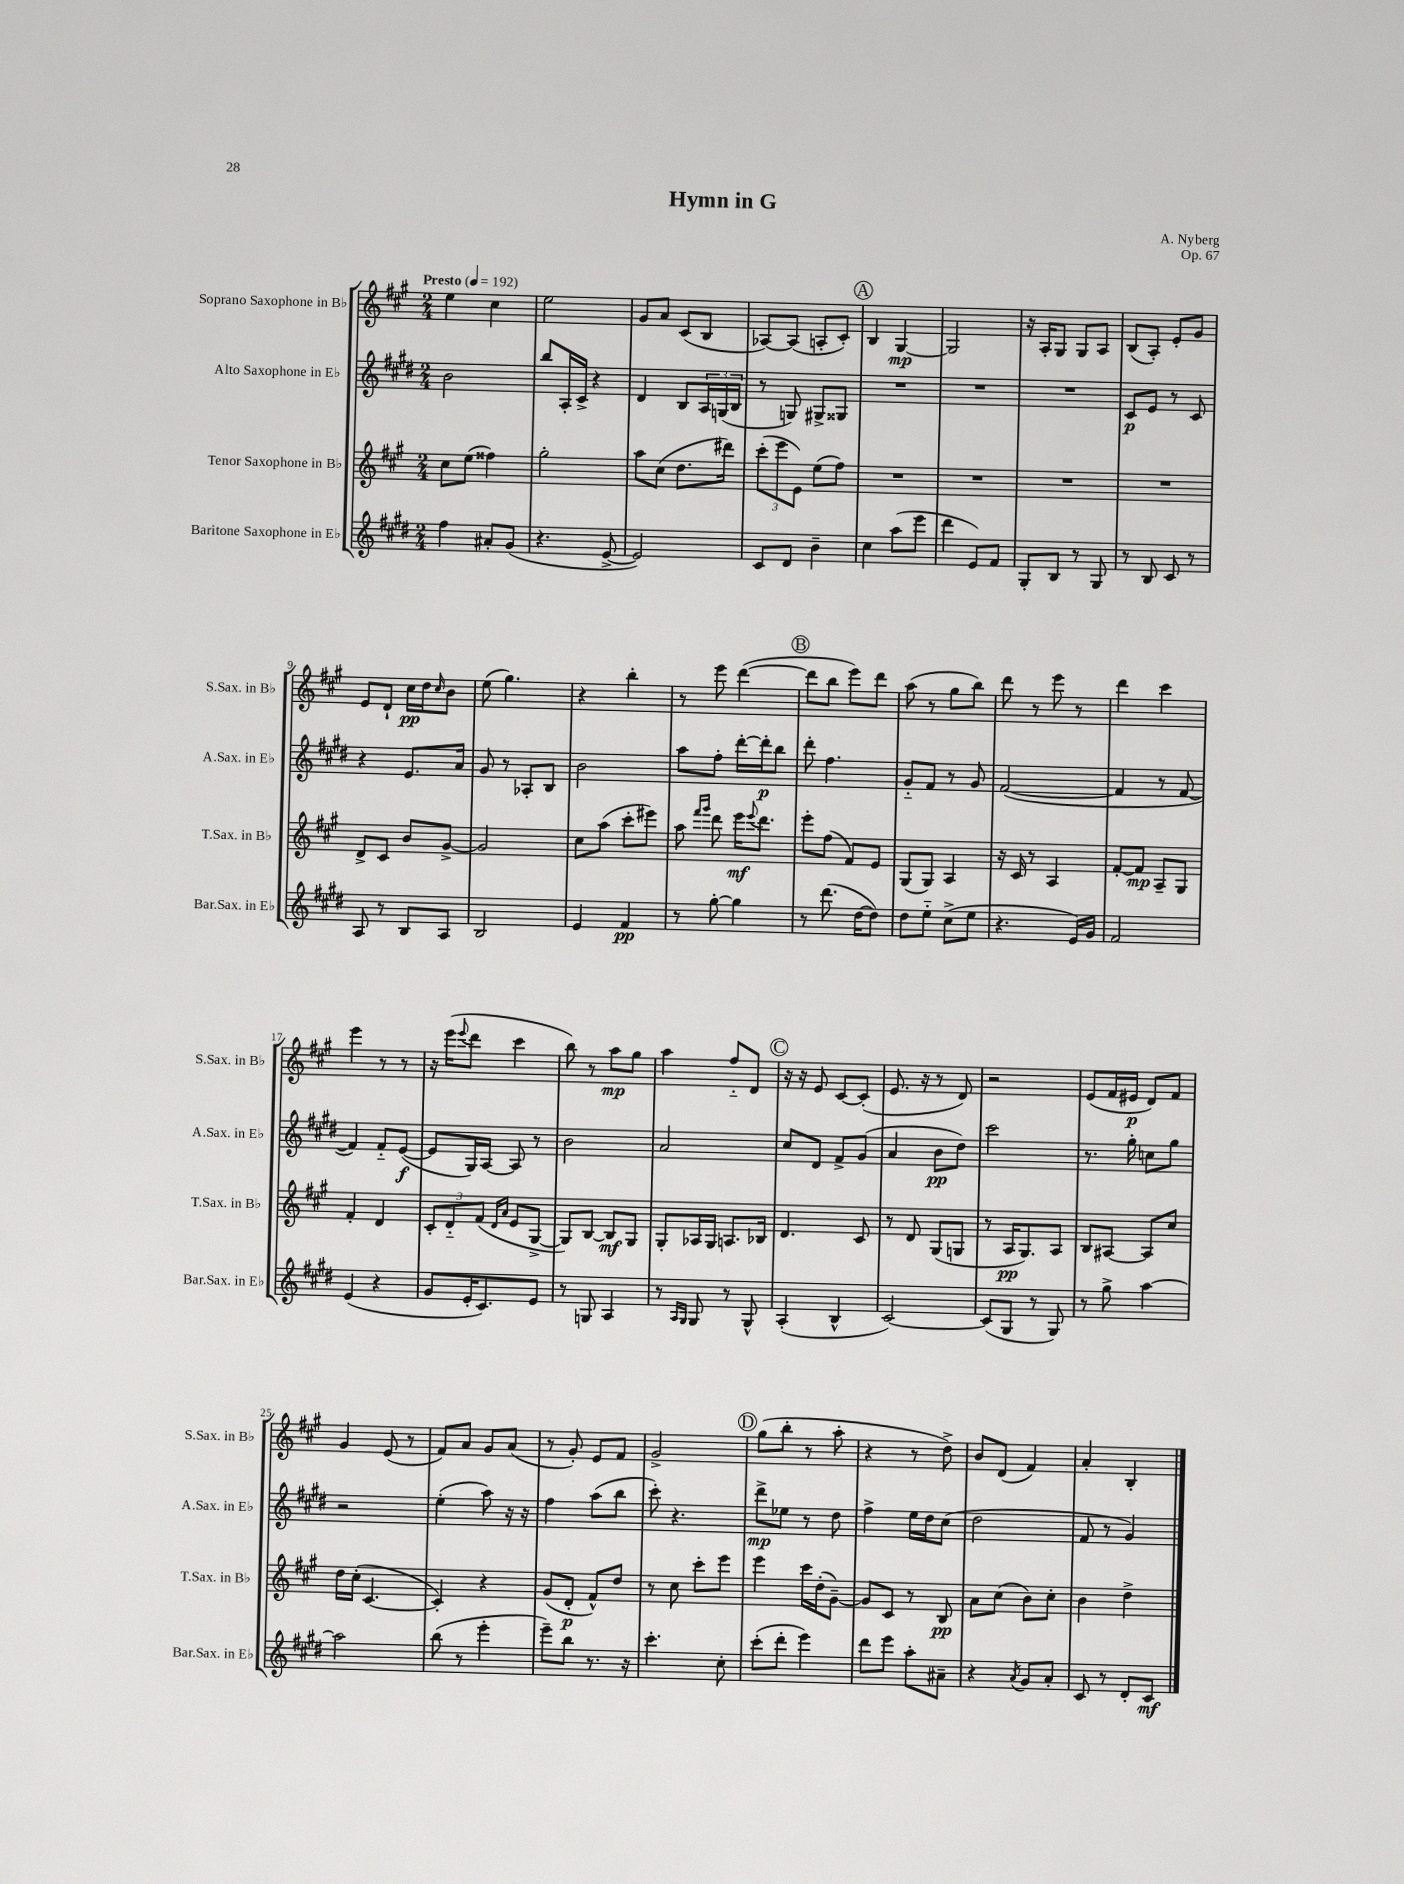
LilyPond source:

\header { title = "Hymn in G" composer = "A. Nyberg" opus = "Op. 67" }
<<
\new StaffGroup <<
\new Staff = "s0" \with { instrumentName = "Soprano Saxophone in Bb" shortInstrumentName = "S.Sax. in Bb" } {
    \clef treble \key a \major \numericTimeSignature \time 2/4 \tempo "Presto" 4 = 192
    e''4 cis''4 |
    e''2 |
    gis'8 a'8 cis'8( b8 |
    aes8~) aes8( a8-. cis'8-.) |
    \mark \markup { \circle "A" } b4 gis4~\mp |
    gis2 |
    r16 a16-. gis8 gis8 a8 |
    b8( a8-.) e'8-. gis'8 |
    e'8 d'8-! cis''16\pp d''16 \grace { cis''16 } b'8 |
    e''8( gis''4.) |
    r4 b''4-. |
    r8 e'''8 d'''4~( |
    \mark \markup { \circle "B" } d'''8 b''8 e'''8) d'''8 |
    a''8( r8 gis''8 b''8) |
    d'''8 r8 e'''8 r8 |
    d'''4 cis'''4 |
    e'''4 r8 r8 |
    r16 e'''16( \appoggiatura { e'''8 } d'''8 cis'''4 |
    b''8) r8 a''8\mp gis''8 |
    a''4 fis''8-_ d'8 |
    \mark \markup { \circle "C" } r16 r16 e'8 cis'8~ cis'8-.( |
    e'8. r16 r8 d'8) |
    r2 |
    e'8( fis'16 eis'16\p d'8) fis'8 |
    gis'4 e'8( r8 |
    fis'8) a'8 gis'8 a'8( |
    r8 gis'8-.) e'8 fis'8 |
    gis'2-> |
    \mark \markup { \circle "D" } gis''8( b''8-. r8 a''8-. |
    r4 r8 d''8->) |
    b'8 d'8( fis'4) |
    a'4-. b4-. \bar "|." |
}
\new Staff = "s1" \with { instrumentName = "Alto Saxophone in Eb" shortInstrumentName = "A.Sax. in Eb" } {
    \clef treble \key e \major \numericTimeSignature \time 2/4
    b'2 |
    b''8 a16-. cis'16-> r4 |
    dis'4 b8 \tuplet 3/2 { a16 g16( b16 } |
    r8 g8) gis8-> gisis8 |
    \mark \markup { \circle "A" } R2 |
    R2 |
    R2 |
    cis'8\p e'8 r8 cis'8 |
    r4 e'8. a'16 |
    gis'8 r8 aes8-. b8 |
    b'2 |
    a''8 fis''8-. dis'''16~-. dis'''16-.\p b''8 |
    \mark \markup { \circle "B" } dis'''8-. fis''4. |
    gis'8-_ fis'8 r8 gis'8 |
    fis'2~( |
    fis'4 r8 fis'8~ |
    fis'4) fis'8-_ e'8~\f( |
    e'8 gis16) a16~ a8 r8 |
    b'2 |
    a'2 |
    \mark \markup { \circle "C" } cis''8 dis'8 fis'8-> gis'8( |
    a'4 b'8\pp dis''8) |
    cis'''2 |
    r8. gis''16-. c''8 gis''8 |
    r2 |
    e''4-.( a''8) r16 r16 |
    fis''4 a''8( b''8 |
    cis'''8-.) r4. |
    \mark \markup { \circle "D" } dis'''8->\mp ees''8 r8 dis''8 |
    fis''4-> e''16 dis''16 cis''8( |
    dis''2 |
    fis'8 r8 gis'4) \bar "|." |
}
\new Staff = "s2" \with { instrumentName = "Tenor Saxophone in Bb" shortInstrumentName = "T.Sax. in Bb" } {
    \clef treble \key a \major \numericTimeSignature \time 2/4
    cis''8 e''8( fisis''4) |
    gis''2-. |
    a''8 cis''8( d''8. dis'''16) |
    \tuplet 3/2 { cis'''8-.( e'''8 e'8) } e''8( fis''8) |
    \mark \markup { \circle "A" } R2 |
    R2 |
    R2 |
    R2 |
    d'8-> cis'8 b'8 gis'8~-> |
    gis'2 |
    cis''8 a''8( cis'''8-. eis'''8) |
    a''8 \grace { fis'''16 gis'''16 } d'''8 e'''16\mf \appoggiatura { e'''8 } d'''8. |
    \mark \markup { \circle "B" } e'''8-. fis''8( fis'8) e'8 |
    gis8( gis8) a4 |
    r16 cis'16 r8 a4 |
    fis'8~-. fis'8\mp a8-- gis8 |
    fis'4-. d'4 |
    \tuplet 3/2 { cis'8-. d'8-_ fis'8( } \grace { d'16 a'16 } e'8 gis8~-> |
    gis8) b8~ b8\mf gis8 |
    gis8-. aes16 gis16 a8. bes16 |
    \mark \markup { \circle "C" } d'4. cis'8 |
    r8 d'8 gis8( g8 |
    r8 a16\pp gis8.) a8 |
    b8 ais8~ ais8 cis''8 |
    d''16 cis''16-.( cis'4.~ |
    cis'4-.) r4 |
    gis'8( d'8-.\p fis'8-^) d''8 |
    r8 cis''8 cis'''8-. e'''8 |
    \mark \markup { \circle "D" } e'''4 cis'''16 d''16-.( gis'8~--) |
    gis'8 cis'8 r8 b8\pp |
    a'8 cis''8( b'8) cis''8-. |
    b'4 d''4-> \bar "|." |
}
\new Staff = "s3" \with { instrumentName = "Baritone Saxophone in Eb" shortInstrumentName = "Bar.Sax. in Eb" } {
    \clef treble \key e \major \numericTimeSignature \time 2/4
    fis''4 ais'8-. gis'8( |
    r4. e'8~-> |
    e'2) |
    cis'8 dis'8 b'4-- |
    \mark \markup { \circle "A" } cis''4 a''8( e'''8 |
    dis'''4 e'8) fis'8 |
    gis8-. b8 r8 gis8 |
    r8 b8 cis'8 r8 |
    a8 r8 b8 a8 |
    b2 |
    e'4 fis'4\pp |
    r8 gis''8~-. gis''4 |
    \mark \markup { \circle "B" } r8 dis'''8.( dis''16~ dis''8) |
    dis''8 e''8-_ cis''8->( e''8 |
    r4. e'16) gis'16 |
    fis'2 |
    e'4( r4 |
    gis'8 e'16-. cis'8.) e'8 |
    r8 g8 a4 |
    r8 \grace { a16 gis16 } gis8 r8 gis8-^ |
    \mark \markup { \circle "C" } a4-.( b4-^ |
    cis'2~) |
    cis'8( gis8 r8 gis8) |
    r8 gis''8-> a''4~ |
    a''2 |
    b''8( r8 e'''4-. |
    e'''8--) b''8 r8. r16 |
    cis'''4.-. cis''8-. |
    \mark \markup { \circle "D" } cis'''8-.( dis'''8-. e'''4) |
    dis'''8 e'''8 a''8-. ais'8-- |
    r4 \acciaccatura { a'8 } gis'8 a'8-. |
    cis'8 r8 dis'8-. cis'8\mf \bar "|." |
}
>>
>>
